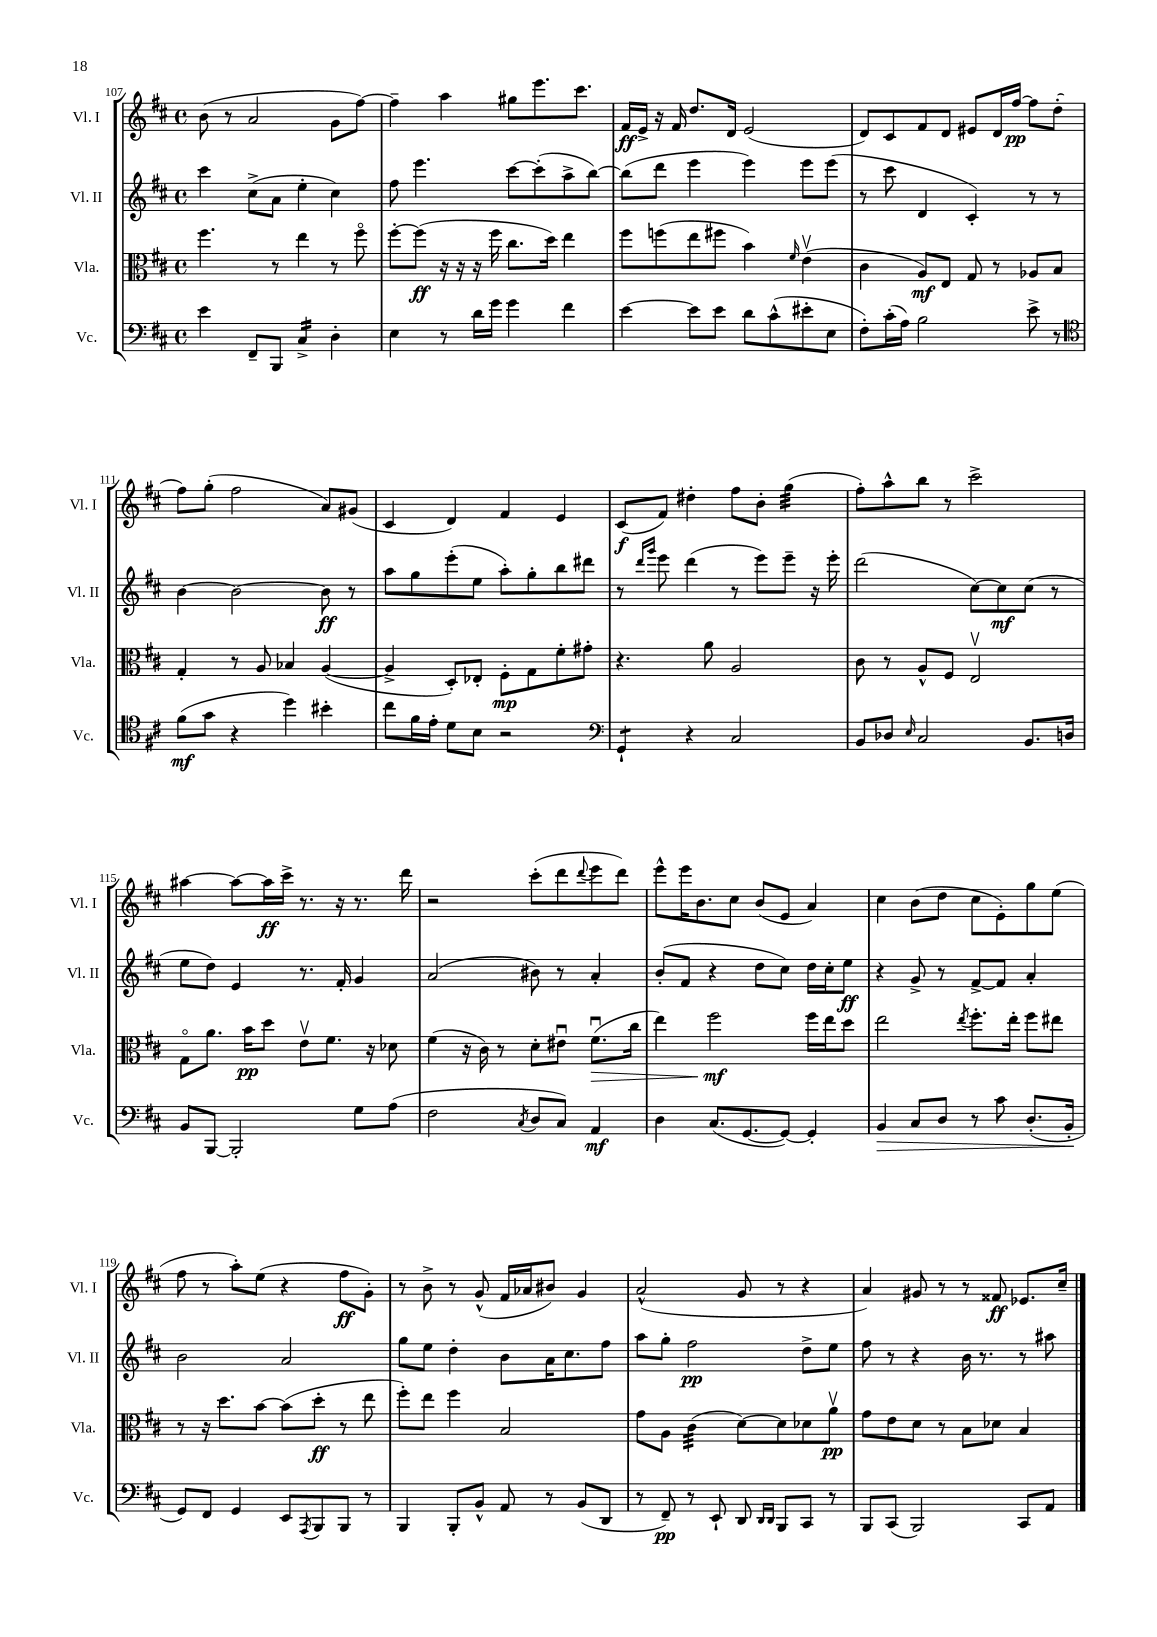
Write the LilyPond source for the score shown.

<<
\new StaffGroup <<
\new Staff = "s0" \with { instrumentName = "Vl. I" shortInstrumentName = "Vl. I" } {
    \clef treble \key d \major \defaultTimeSignature \time 4/4
    b'8( r8 a'2 g'8 fis''8~) |
    fis''4-- a''4 gis''8 e'''8. cis'''8. |
    fis'16\ff e'16-> r16 fis'16 d''8. d'16 e'2( |
    d'8) cis'8 fis'8 d'8 eis'8 d'16 fis''16~\pp fis''8 d''8-.( |
    fis''8) g''8-.( fis''2 a'8) gis'8( |
    cis'4 d'4) fis'4 e'4 |
    cis'8\f( fis'8) dis''4-. fis''8 b'8-. g''4:32( |
    fis''8-.) a''8-^ b''8 r8 cis'''2-> |
    ais''4~ ais''8~ ais''16\ff cis'''16-> r8. r16 r8. d'''16 |
    r2 cis'''8-.( d'''8 \appoggiatura { d'''8 } e'''8 d'''8) |
    e'''8-^ e'''16 b'8. cis''8 b'8( e'8 a'4) |
    cis''4 b'8( d''8 cis''8 e'8-.) g''8 e''8( |
    fis''8 r8 a''8-.) e''8( r4 fis''8\ff g'8-.) |
    r8 b'8-> r8 g'8-^( fis'16 aes'16 bis'8) g'4 |
    a'2-^( g'8 r8 r4 |
    a'4) gis'8 r8 r8 fisis'8\ff ees'8. cis''16-- \bar "|." |
}
\new Staff = "s1" \with { instrumentName = "Vl. II" shortInstrumentName = "Vl. II" } {
    \clef treble \key d \major \defaultTimeSignature \time 4/4
    cis'''4 cis''8->( a'8 e''4-. cis''4) |
    fis''8 e'''4. cis'''8~ cis'''8-.( a''8-> b''8~) |
    b''8( d'''8 e'''4 e'''4) e'''8 e'''8( |
    r8 cis'''8 d'4 cis'4-.) r8 r8 |
    b'4~ b'2~ b'8\ff r8 |
    a''8 g''8 e'''8-.( e''8 a''8-.) g''8-. b''8 dis'''8 |
    r8 \grace { d'''16 g'''16 } e'''8 d'''4( r8 e'''8) e'''8-- r16 e'''16-. |
    d'''2( cis''8~) cis''8\mf cis''8( r8 |
    e''8 d''8) e'4 r8. fis'16-. g'4 |
    a'2( bis'8) r8 a'4-. |
    b'8-.( fis'8 r4 d''8 cis''8) d''16 cis''16-. e''8\ff |
    r4 g'8-> r8 fis'8~-> fis'8 a'4-. |
    b'2 a'2 |
    g''8 e''8 d''4-. b'8 a'16 cis''8. fis''8 |
    a''8 g''8-. fis''2\pp d''8-> e''8 |
    fis''8 r8 r4 b'16 r8. r8 ais''8 \bar "|." |
}
\new Staff = "s2" \with { instrumentName = "Vla." shortInstrumentName = "Vla." } {
    \clef alto \key d \major \defaultTimeSignature \time 4/4
    fis''4. r8 e''4 r8 fis''8\flageolet |
    fis''8~-. fis''8\ff( r16 r16 r16 fis''16 cis''8. d''16) e''4 |
    fis''8 f''8( e''8 fis''8 b'4) \grace { fis'16 } e'4\upbow( |
    cis'4 a8\mf) e8 g8 r8 aes8 b8 |
    g4-. r8 a8 bes4 a4~( |
    a4-> d8-.) ees8-. fis8-.\mp g8 fis'8-. gis'8-. |
    r4. a'8 a2 |
    cis'8 r8 a8-^ fis8 e2\upbow |
    g8\flageolet a'8. b'16\pp d''8 e'8\upbow fis'8. r16 des'8 |
    fis'4( r16 cis'16) r8 d'8-. eis'8\downbow fis'8.\downbow\>( cis''16 |
    e''4) fis''2\mf\! fis''16 e''16 d''8 |
    e''2 \acciaccatura { e''8 } fis''8.-. e''16-. fis''8 eis''8 |
    r8 r16 d''8. b'8~ b'8( d''8-.\ff r8 e''8 |
    fis''8-.) e''8 fis''4 b2 |
    g'8 a8 cis'4:32( d'8~) d'8 des'8 a'8\upbow\pp |
    g'8 e'8 d'8 r8 b8 des'8 b4 \bar "|." |
}
\new Staff = "s3" \with { instrumentName = "Vc." shortInstrumentName = "Vc." } {
    \clef bass \key d \major \defaultTimeSignature \time 4/4
    e'4 fis,8-- b,,8 cis4:16-> d4-. |
    e4 r8 d'16 g'16 g'4 fis'4 |
    e'4~ e'8 e'8 d'8 cis'8-^( eis'8-. e8 |
    fis8-.) cis'16-.( a16) b2 e'8-> r8 |
    \clef tenor fis'8\mf( g'8 r4 d''4) bis'4-. |
    cis''8 fis'16 e'16-. d'8 b8 r2 |
    \clef bass g,4:8-! r4 cis2 |
    b,8 des8 \grace { e16 } cis2 b,8. d16 |
    b,8 b,,8~ b,,2-. g8 a8( |
    fis2 \acciaccatura { cis8 } d8 cis8) a,4\mf |
    d4 cis8.( g,8.~ g,8~) g,4-. |
    b,4\> cis8 d8 r8 cis'8 d8.-.( b,16-.\! |
    g,8) fis,8 g,4 e,8 \acciaccatura { a,,8 } b,,8 b,,8 r8 |
    b,,4 b,,8-. b,8-^ a,8 r8 b,8( d,8 |
    r8 fis,8--\pp) r8 e,8-! d,8 \grace { d,16 d,16 } b,,8 cis,8 r8 |
    b,,8 cis,8( b,,2) cis,8 a,8 \bar "|." |
}
>>
>>
\layout { \context { \Score currentBarNumber = #107 } }
